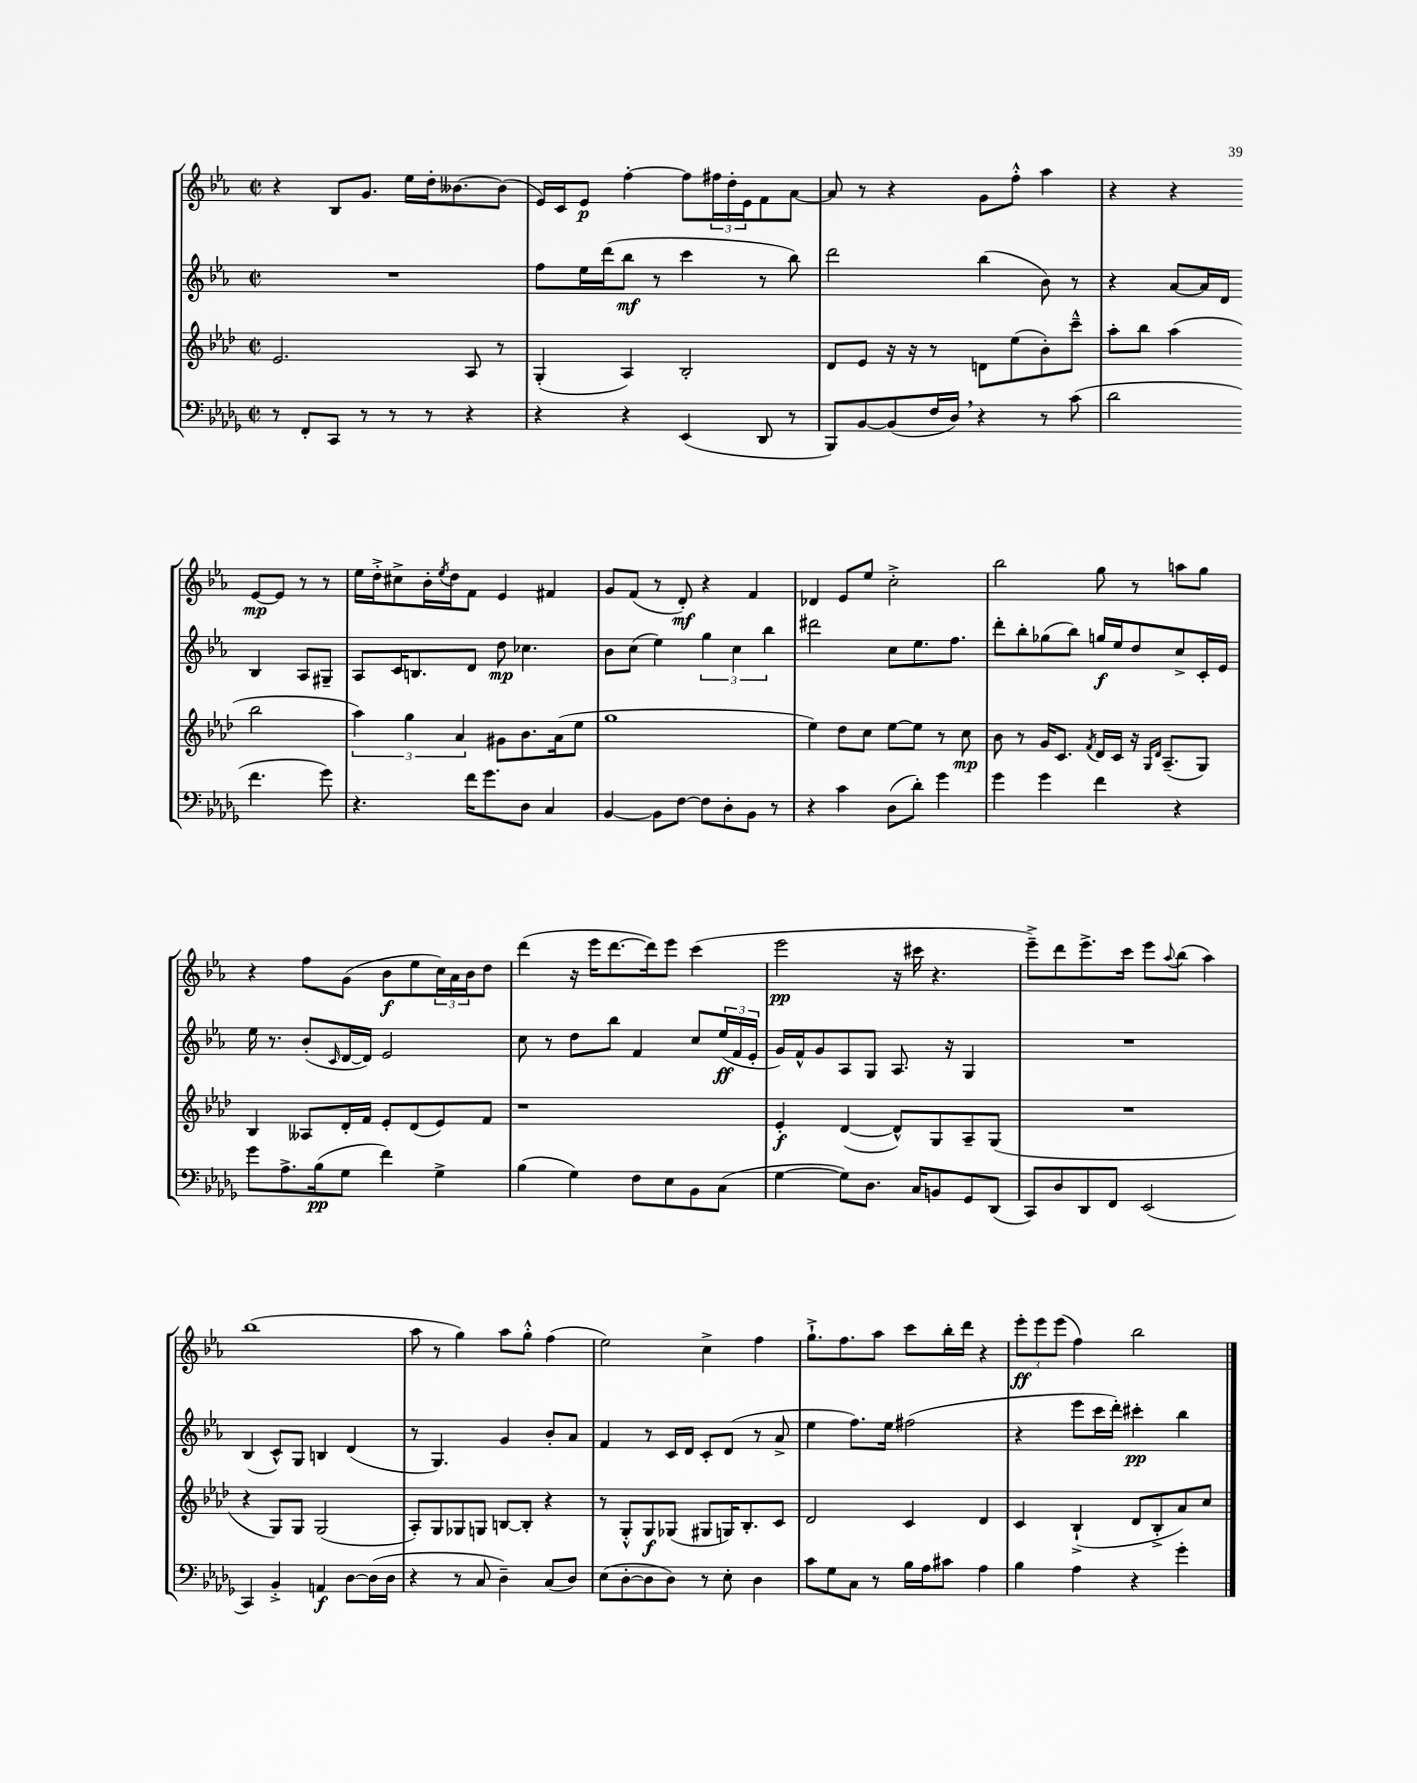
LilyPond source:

<<
\new StaffGroup <<
\new Staff = "s0" {
    \clef treble \key ees \major \defaultTimeSignature \time 2/2
    r4 bes8 g'8. ees''16 d''16-. beses'8.~ beses'8( |
    ees'16) c'16 ees'8\p f''4~-. f''8 \tuplet 3/2 { fis''16 d''16-. ees'16 } f'8 aes'8~ |
    aes'8 r8 r4 g'8 f''8-.-^ aes''4 |
    r4 r4 ees'8~\mp ees'8 r8 r8 |
    ees''16 d''16-.-> cis''8-> bes'16-. \acciaccatura { ees''8 } d''16 f'8 ees'4 fis'4 |
    g'8 f'8( r8 d'8-.\mf) r4 f'4 |
    des'4 ees'8 ees''8 c''2-.-> |
    bes''2 g''8 r8 a''8 g''8 |
    r4 f''8 g'8( bes'8\f ees''8 \tuplet 3/2 { c''16) aes'16 bes'16 } d''8 |
    d'''4( r16 ees'''16 d'''8.~ d'''16) ees'''8 c'''4( |
    ees'''2\pp r16 cis'''16 r4. |
    ees'''8--->) d'''8 ees'''8.-> c'''16 ees'''8 \appoggiatura { aes''8 } bes''8( aes''4) |
    bes''1( |
    aes''8 r8 g''4) aes''8 g''8-.-^ f''4( |
    ees''2) c''4-> f''4 |
    g''8.-!-> f''8. aes''8 c'''8 bes''16-. d'''16 r4 |
    \tuplet 3/2 { ees'''8-.\ff ees'''8 ees'''8( } f''4) bes''2 \bar "|." |
}
\new Staff = "s1" {
    \clef treble \key ees \major \defaultTimeSignature \time 2/2
    R1 |
    f''8 ees''16 d'''16( bes''8\mf r8 c'''4 r8 bes''8) |
    d'''2 bes''4( bes'8) r8 |
    r4 aes'8~ aes'16 d'16 bes4 aes8 gis8-- |
    aes8 c'16 b8. d'8 d''8\mp ces''4. |
    bes'8 c''8( ees''4) \tuplet 3/2 { g''4 c''4 bes''4 } |
    dis'''2 c''8 ees''8. f''8. |
    d'''8-. bes''8-. ges''8( bes''8) g''16\f ees''16 d''8 c''8-> c'16-. ees'16 |
    ees''16 r8. bes'8-.( \grace { c'16 } d'16~ d'16) ees'2 |
    c''8 r8 d''8 bes''8 f'4 c''8 \tuplet 3/2 { ees''16\ff( f'16 ees'16-. } |
    g'16) f'16-^ g'8 aes8 g8 aes8. r16 g4 |
    R1 |
    bes4( c'8-^) g8 b4 d'4( |
    r8 g4.) g'4 bes'8-. aes'8 |
    f'4 r8 c'16 d'16 c'8-. d'8( r8 aes'8-> |
    ees''4 f''8.) ees''16 fis''2( |
    r4 ees'''8 c'''16 d'''16-.) cis'''4-.\pp bes''4 \bar "|." |
}
\new Staff = "s2" {
    \clef treble \key aes \major \defaultTimeSignature \time 2/2
    ees'2. aes8 r8 |
    g4-.( aes4) bes2-. |
    des'8 ees'8 r16 r16 r8 d'8 ees''8( bes'8-.) c'''8---^ |
    aes''8-. bes''8 aes''4( bes''2 |
    \tuplet 3/2 { aes''4) g''4 aes'4 } gis'8 bes'8. aes'16( ees''8 |
    g''1 |
    ees''4) des''8 c''8 ees''8~ ees''8 r8 c''8\mp |
    bes'8 r8 g'16 c'8. \acciaccatura { f'8 } des'16 c'16 r16 \grace { g16 des'16 } aes8.--( g8) |
    bes4 aeses8 des'16-. f'16 ees'8-. des'8( ees'8) f'8 |
    r1 |
    ees'4-.\f des'4~( des'8-^) g8 aes8-- g8( |
    R1 |
    r4 g8) g8 g2( |
    aes8-.) g8 ges8 g8 b8~ b8-. r4 |
    r8 g8-.-^ g8\f ges8( gis8 g16) bes8.-. c'8 |
    des'2 c'4 des'4 |
    c'4 bes4-!->( des'8 bes8-.-> aes'8) c''8 \bar "|." |
}
\new Staff = "s3" {
    \clef bass \key des \major \defaultTimeSignature \time 2/2
    r8 f,8-. c,8 r8 r8 r8 r4 |
    r4 r4 ees,4( des,8 r8 |
    bes,,8) bes,8~ bes,8( f16 des16) \breathe r4 r8 c'8( |
    des'2 f'4. ges'8) |
    r4. f'16 ges'8. des8 c4 |
    bes,4~ bes,8 f8~ f8 des8-. bes,8 r8 |
    r4 c'4 des8( des'8-.) ges'4 |
    ges'4 ges'4 f'4 r4 |
    ges'8 aes8.-> bes16\pp( ges8 f'4) ges4-> |
    bes4( ges4) f8 ees8 bes,8 c8( |
    ges4~ ges8) des8. c16 b,8 ges,8 des,8( |
    c,8) des8 des,8 f,8 ees,2( |
    c,4) bes,4-.-> a,4\f des8~ des16( des16 |
    r4 r8 c8 des4--) c8( des8) |
    ees8( des8~-. des8 des8) r8 ees8-. des4 |
    c'8 ges8 c8 r8 bes16 aes16 cis'8 aes4 |
    bes4 aes4 r4 ges'4-. \bar "|." |
}
>>
>>
\layout { \context { \Score \remove "Bar_number_engraver" } }
